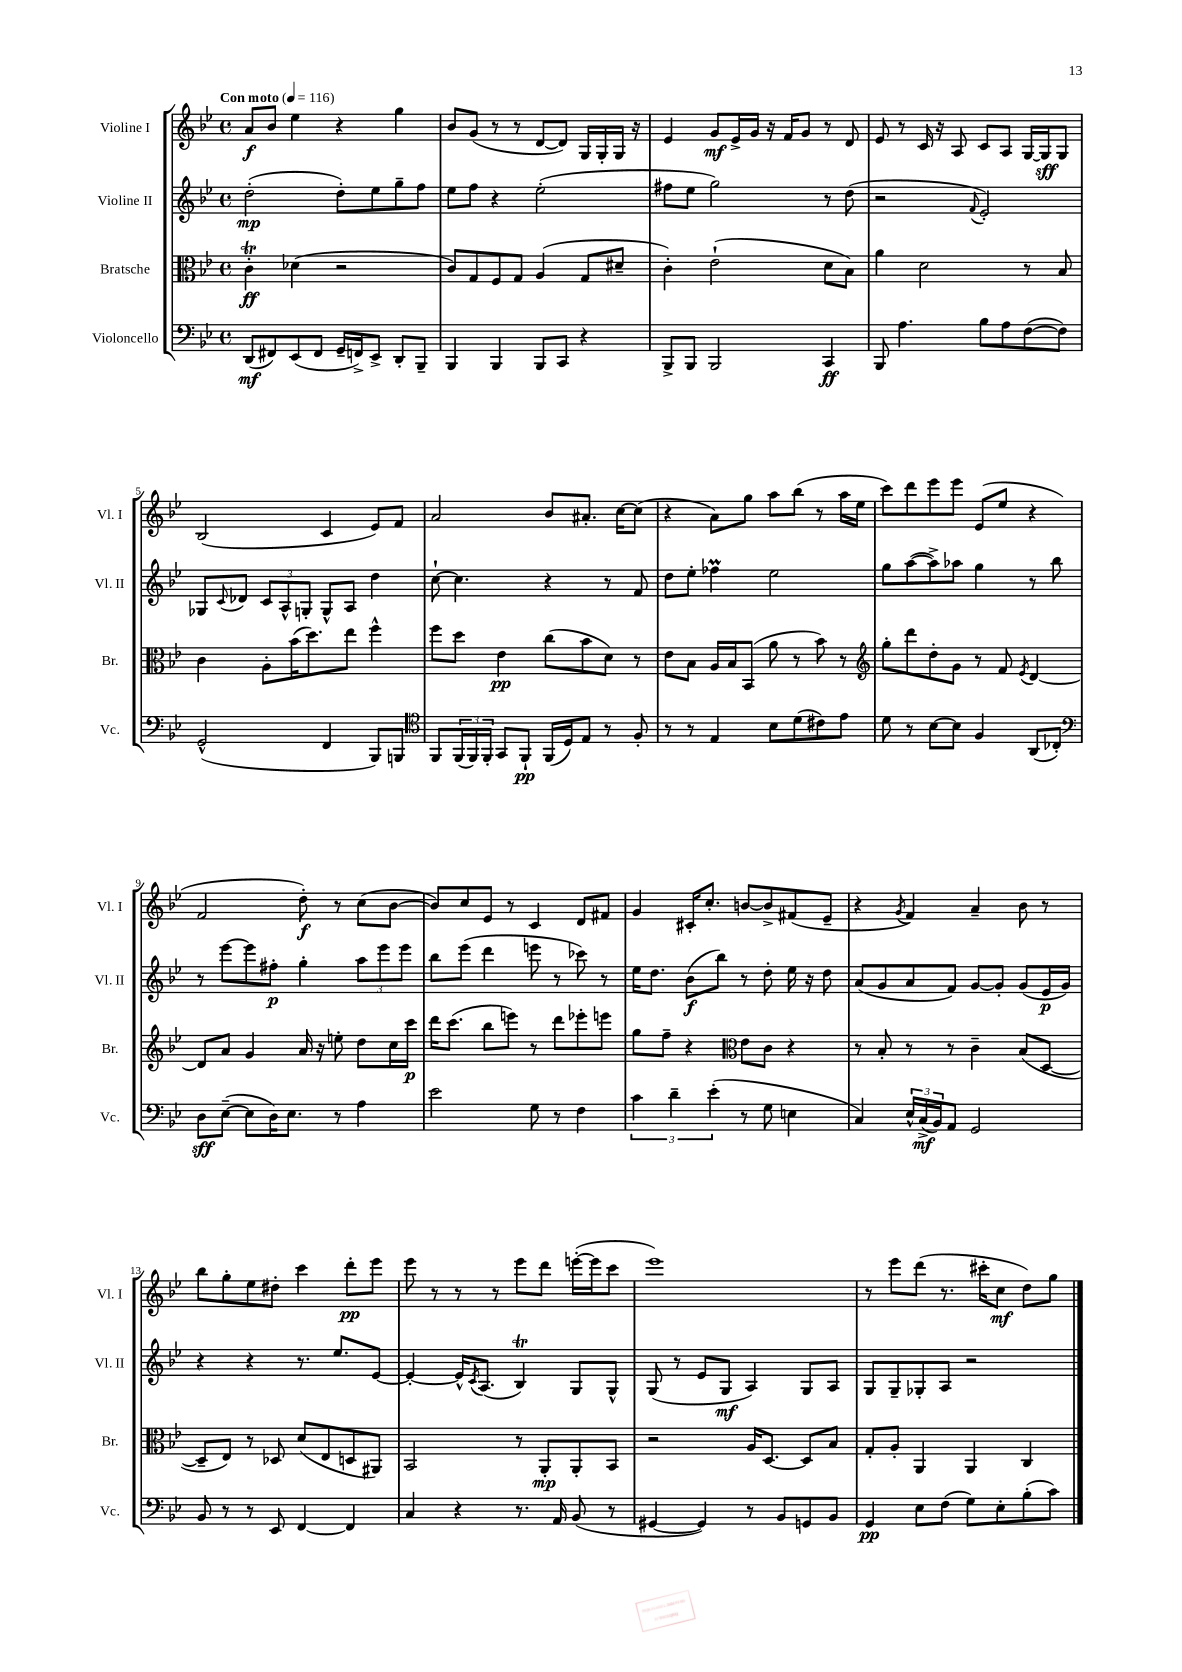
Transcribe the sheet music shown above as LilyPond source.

<<
\new StaffGroup <<
\new Staff = "s0" \with { instrumentName = "Violine I" shortInstrumentName = "Vl. I" } {
    \clef treble \key bes \major \defaultTimeSignature \time 4/4 \tempo "Con moto" 4 = 116
    a'8\f bes'8 ees''4 r4 g''4 |
    bes'8 g'8( r8 r8 d'8~ d'8) g16 g16-. g16 r16 |
    ees'4 g'8\mf ees'16-> g'16 r16 f'16 g'8 r8 d'8 |
    ees'8 r8 c'16 r16 a8 c'8 a8 g16~ g16\sff g8 |
    bes2( c'4 ees'8) f'8 |
    a'2 bes'8 ais'8.-. c''16~ c''8( |
    r4 a'8) g''8 a''8 bes''8( r8 a''16 ees''16 |
    c'''8) d'''8 ees'''8 ees'''8 ees'8( ees''8 r4 |
    f'2 d''8-.\f) r8 c''8( bes'8~ |
    bes'8) c''8 ees'8 r8 c'4 d'8 fis'8 |
    g'4 cis'16-. c''8.-. b'8~ b'8-> fis'8( ees'8-- |
    r4 \acciaccatura { g'8 } f'4) a'4-- bes'8 r8 |
    bes''8 g''8-. ees''8 dis''8-. c'''4 d'''8-.\pp ees'''8 |
    ees'''8 r8 r8 r8 ees'''8 d'''8 e'''16~-.( e'''16 c'''8 |
    ees'''1) |
    r8 ees'''8 d'''8( r8. cis'''16-. c''8\mf d''8) g''8 \bar "|." |
}
\new Staff = "s1" \with { instrumentName = "Violine II" shortInstrumentName = "Vl. II" } {
    \clef treble \key bes \major \defaultTimeSignature \time 4/4
    d''2-.\mp( d''8-.) ees''8 g''8-- f''8 |
    ees''8 f''8 r4 ees''2-.( |
    fis''8 ees''8 g''2) r8 d''8( |
    r2 \appoggiatura { f'8 } ees'2-.) |
    ges8 \appoggiatura { c'8 } des'8 \tuplet 3/2 { c'8 a8-^ g8-. } g8-^ a8 d''4 |
    c''8~-! c''4. r4 r8 f'8 |
    d''8 ees''8-. fes''4\prall ees''2 |
    g''8 a''8~( a''8->) aes''8 g''4 r8 bes''8 |
    r8 ees'''8~ ees'''8 fis''8-.\p g''4-. \tuplet 3/2 { a''8 ees'''8 ees'''8 } |
    bes''8 ees'''8( d'''4 e'''8 r8 ces'''8) r8 |
    ees''16 d''8. bes'8\f( bes''8) r8 d''8-. ees''16 r16 d''8 |
    a'8( g'8 a'8 f'8) g'8~ g'8-. g'8( ees'16\p g'16) |
    r4 r4 r8. ees''8. ees'8~ |
    ees'4~-. ees'16-^ \acciaccatura { c'8 } a8.( bes4\trill) g8 g8-^ |
    g8( r8 ees'8 g8\mf a4) g8 a8 |
    g8 g8-- ges8-. a8 r2 \bar "|." |
}
\new Staff = "s2" \with { instrumentName = "Bratsche" shortInstrumentName = "Br." } {
    \clef alto \key bes \major \defaultTimeSignature \time 4/4
    c'4-.\trill\ff des'4( r2 |
    c'8) g8 f8 g8 a4( g8 dis'8-- |
    c'4-.) ees'2-!( d'8 bes8) |
    a'4 d'2 r8 bes8 |
    c'4 a8-. bes'16( d''8.) ees''8 f''4-^ |
    f''8 d''8 ees'4\pp c''8( bes'8 d'8) r8 |
    ees'8 bes8 a16 bes16 bes,8( a'8 r8 bes'8) r8 |
    \clef treble g''8-. d'''8 d''8-. g'8 r8 f'8 \acciaccatura { ees'8 } d'4~ |
    d'8 a'8 g'4 a'16 r16 e''8-. d''8 c''16 c'''16\p |
    d'''16 c'''8.( bes''8 e'''8) r8 d'''8 ees'''8-. e'''8 |
    g''8 f''8-- r4 \clef alto ees'8 c'8 r4 |
    r8 bes8-. r8 r8 c'4-- bes8( d8~ |
    d8-- ees8) r8 des8 d'8( ees8 d8 ais,8) |
    bes,2 r8 a,8-.\mp a,8-. bes,8 |
    r2 a16 d8.~ d8 bes8 |
    g8-. a8-. a,4 a,4 c4 \bar "|." |
}
\new Staff = "s3" \with { instrumentName = "Violoncello" shortInstrumentName = "Vc." } {
    \clef bass \key bes \major \defaultTimeSignature \time 4/4
    d,8\mf( fis,8) ees,8( fis,8 g,16-- f,16->) ees,8-> d,8-. bes,,8-- |
    bes,,4 bes,,4 bes,,8 c,8 r4 |
    bes,,8-> bes,,8 bes,,2 c,4\ff |
    bes,,8 a4. bes8 a8 f8~( f8) |
    g,2-^( f,4 bes,,8) b,,8 |
    \clef tenor f,8 \tuplet 3/2 { f,16( f,16) f,16-. } g,8 f,8-!\pp f,16( d16) ees8 r8 f8-. |
    r8 r8 ees4 bes8 d'8( cis'8) ees'8 |
    d'8 r8 bes8~ bes8 f4 a,8( ces8-.) |
    \clef bass d8\sff ees8~--( ees8 d16) ees8. r8 a4 |
    ees'2 g8 r8 f4 |
    \tuplet 3/2 { c'4 d'4-- ees'4-.( } r8 g8 e4 |
    c4) \tuplet 3/2 { ees16-^ c16->\mf( bes,16) } a,8 g,2 |
    bes,8 r8 r8 ees,8 f,4~ f,4 |
    c4 r4 r8. a,16 bes,8( r8 |
    gis,4~ gis,4) r8 bes,8 g,8 bes,8 |
    g,4\pp ees8 f8( g8) ees8-. bes8-.( c'8) \bar "|." |
}
>>
>>
